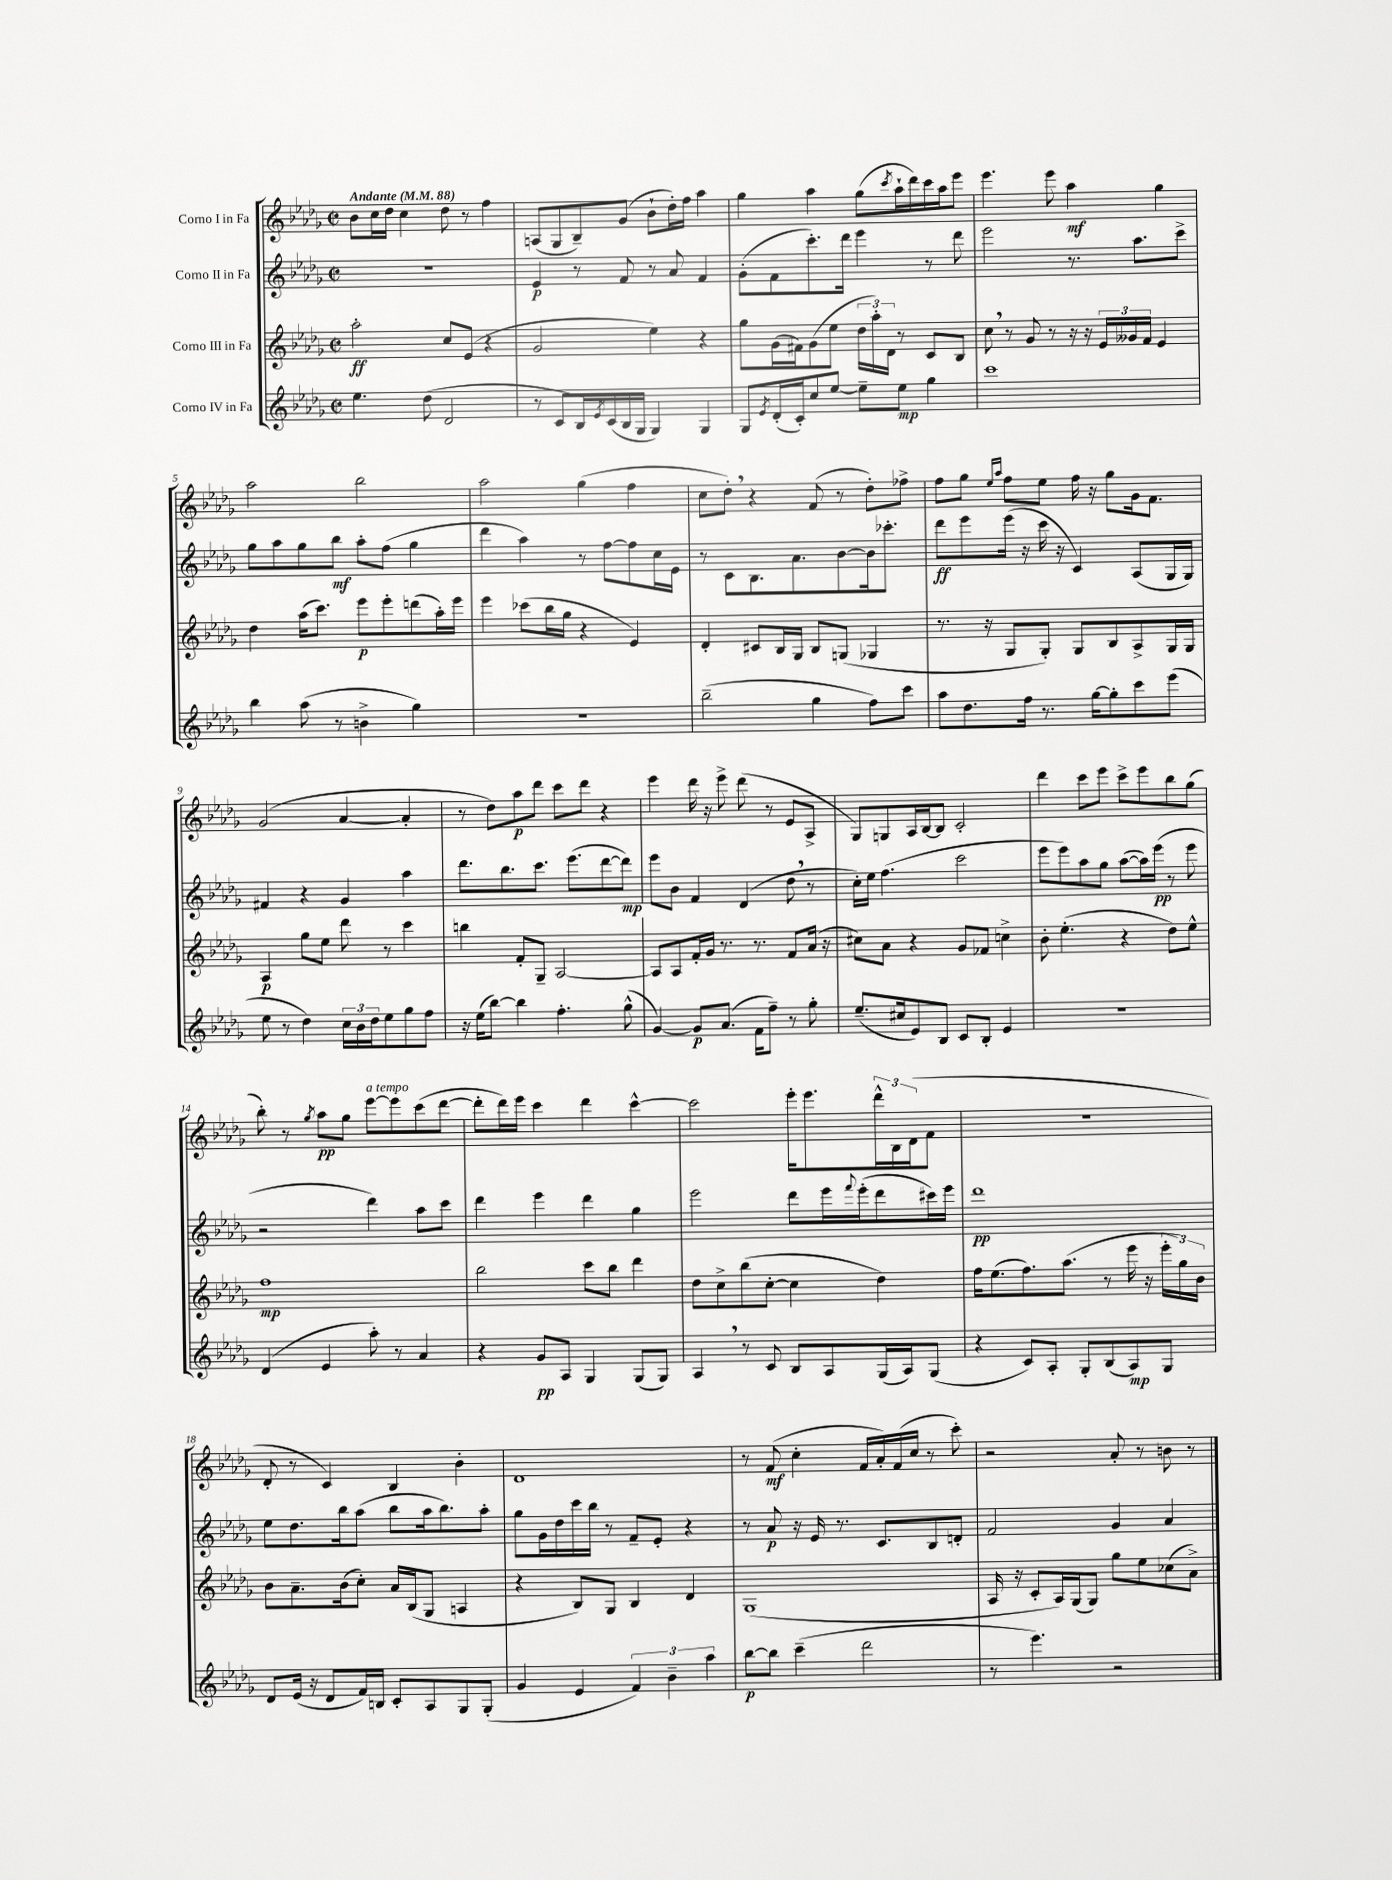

**kern	**kern	**kern	**kern
*staff4	*staff3	*staff2	*staff1
*clefG2	*clefG2	*clefG2	*clefG2
*k[b-e-a-d-g-]	*k[b-e-a-d-g-]	*k[b-e-a-d-g-]	*k[b-e-a-d-g-]
*M2/2	*M2/2	*M2/2	*M2/2
*met(c|)	*met(c|)	*met(c|)	*met(c|)
*MM88	*MM88	*MM88	*MM88
4.ee-\	2aa-'\	1r	8b-\L
.	.	.	16cc\L
.	.	.	16dd-\JJ
.	.	.	4cc\
(8dd-\	.	.	.
2d-/	8cc/L	.	8dd-\
.	(8e-/J	.	8r
.	4r	.	4ff\
=	=	=	=
8r	2g-/	4e-/	(8A/L
8c/L	.	.	8G-/
16B-/L)	.	8r	8B-~/)
8qe-/	.	.	.
(16c/	.	.	.
16B-/	.	8f/	(8g-/J
16G-/JJ	.	.	.
4G-/)	4ee-\)	8r	8b-`\L
.	.	8a-/	16dd-'\L)
.	.	.	16ff\JJ
4G-/	4r	4f/	4aa-\
=	=	=	=
8G-/L	8gg-\L	(8g-'\L	4gg-\
8qe-/	.	.	.
(16d-'/L	(16g-\L	8f\	.
16c'/J)	16f#\J)	.	.
8cc/	(8g-\	8.ccc'\)	4aa-\
[8ee-/J	8ee-\J	.	.
.	.	16ddd-\Jk	.
8ee-~\]L	24dd-\LL	4eee-\	(8gg-\L
.	24aa-'\)	.	.
.	24d-\JJ	.	.
.	.	.	8qccc/
8ee-\J	8r	.	16aa-`\L
.	.	.	16ddd-\)
4gg-\	8c/L	8r	16ccc\
.	.	.	16aa-\J
.	8B-/J	8ddd-\	8eee-\J
=	=	=	=
1ccc	8cc\	2eee-\	4.eee-\
.	8r	.	.
.	8g-/	.	.
.	8r	.	8eee-\
.	16r	8.r	4aa-\
.	16r	.	.
.	24e-/LL	.	.
.	24g--/	.	.
.	.	8.aa-\L	.
.	24f/JJ	.	.
.	4e-/	.	4gg-\
.	.	8ccc^\J	.
=	=	=	=
4bb-\	4dd-\	8gg-\L	2aa-\
.	.	8aa-\	.
(8aa-\	(16aa-\LK	8gg-\	.
.	8.ccc\J)	.	.
8r	.	8bb-\J	.
4b^\	8eee-\L	8aa-'\L	2bb-\
.	8eee-'\	(8ff\J	.
4gg-\)	(8ddd\	4gg-\	.
.	16aa-'\L)	.	.
.	16eee-\JJ	.	.
=	=	=	=
1r	4eee-\	4ddd-\	2aa-\
.	(8ccc-\L	4aa-\)	.
.	16bb-\L	.	.
.	16gg-\JJ	.	.
.	4r	8r	(4gg-\
.	.	[8ff\L	.
.	4e-/)	8ff\]	4ff\
.	.	16cc\L	.
.	.	16e-\JJ	.
=	=	=	=
(2bb-~\	4d-'/	8r	8cc\L
.	.	8c\L	8dd-'\J)
.	8c#/L	8.B-\	4r
.	16B-/L	.	.
.	16G-/JJ	8.a-\	.
4gg-\	8B-/L	.	(8f/
.	(8G/J	[8b-\	8r
8ff\L)	4G-/	16b-\]k	8dd-'\L)
.	.	8.ccc-'\J	.
8ccc\J	.	.	8ff-^\J
=	=	=	=
8aa-\L	8.r	8ddd-\L	8ff\L
8.dd-\	.	8eee-\	8gg-\J
.	16r	.	.
.	.	.	16qqee-/LL
.	.	.	16qqaa-/JJ
.	8G-/L	(16eee-\Jk	8ff\L
16ff\Jk	.	16r	.
8.r	8G-'/J)	16ccc\	8ee-\J
.	.	16r	.
.	8G-/L	4c/)	16ff\
[16gg-\LK	.	.	16r
8gg-'\]	8B-/	.	8gg-\L
8ccc\	8A-^/	(8A-/L	16g-\k
.	.	.	8.f\J
(8eee-\J	16G-/L	16G-/L	.
.	16G-/JJ	16G-/JJ)	.
=	=	=	=
8ee-\	4A-/	4f#/	(2g-/
8r	.	.	.
4dd-\)	8gg-\L	4r	.
.	8ee-\J	.	.
24cc\LL	8ddd-\	4g-/	[4a-/
24b-\	.	.	.
24dd-\J	.	.	.
8ee-\	8r	.	.
8gg-\	4ccc\	4aa-\	4a-'/]
8ff\J	.	.	.
=	=	=	=
16r	4bb\	8.ddd-\L	8r
(16ee-\LK	.	.	.
[8bb-\J)	.	.	8dd-\L)
.	.	8.bb-\	.
4bb-\]	8f'/L	.	8aa-\
.	8G-~/J	8.ccc\J	8ddd-\J
4.ff'\	[2A-/	.	8ccc\L
.	.	(8.eee-\L	.
.	.	.	8ddd-\J
.	.	[8ddd-\	4r
(8gg-^^\	.	8ddd-\]J)	.
=	=	=	=
[4g-/)	8A-/]L	8eee-\L	4eee-\
.	8A-/	8b-\J	.
8g-/]L	16f'/L	4f/	16ddd-\
.	16g-/JJ	.	16r
(8.a-/J	8.r	.	8eee-^\
.	.	(4d-/	(8ddd-\
16f\LK	8.r	.	.
8ff~\J)	.	.	8r
8r	8f/L	8dd-\	8e-/L
8gg-'\	(16a-/Jk	8r	8A-^/J
.	16r	.	.
=	=	=	=
(8.ee-~/L	8cc#\L)	16cc'\LL)	8G-/L)
.	.	16ee-\JJ	.
.	8a-\J	(4.ff\	8G/
16cc#/k	.	.	.
8e-/)	4r	.	16A-/L
.	.	.	[16B-/J
8B-/J	.	.	8B-/]J
8c/L	8g-/L	2ccc\	2c'/
8B-'/J	8f-/J	.	.
4e-/	4cc^\	.	.
=	=	=	=
1r	8b-'\	8eee-\L	4ddd-\
.	(4.ee-'\	8eee-\)	.
.	.	8aa-\	8ccc\L
.	.	8gg-\J	8eee-\J
.	4r	([8aa-\L	8ccc^\L
.	.	16aa-\]L)	8eee-\
.	.	(16eee-\JJ	.
.	8dd-\L)	8r	8bb-\
.	8ee-^^\J	8eee-\	(8gg-\J
=	=	=	=
(4d-/	1ff	2r	8bb-'\)
.	.	.	8r
.	.	.	8qgg-/
4e-/	.	.	8aa-\L
.	.	.	8gg-\J
8aa-'\)	.	4ddd-\)	[8eee-\L
8r	.	.	8eee-\]
4a-/	.	8aa-\L	(8ccc\
.	.	8ccc\J	[8ddd-\J
=	=	=	=
4r	2bb-\	4ddd-\	8ddd-'\]L
.	.	.	16ddd-\L)
.	.	.	16eee-\JJ
8g-/L	.	4eee-\	4ccc\
8A-/J	.	.	.
4G-/	8ccc\L	4ddd-\	4ddd-\
.	8bb-\J	.	.
(8G-/L	4ddd-\	4gg-\	[4ccc^^\
8G-/J)	.	.	.
=	=	=	=
4A-/	8dd-\L	2eee-\	2ccc\]
.	8cc^\	.	.
8r	(8bb-\	.	.
8c/	[8cc'\J	.	.
8B-/L	4cc\]	8ddd-\L	16eee-'\LK
.	.	.	8.eee-\
8A-/	.	16eee-\L	.
.	.	8qqfff/	.
.	.	(16eee-'\J	.
(16G-/L	4dd-\)	8ddd-\	24ddd-^^\L
.	.	.	24B-\
16A-/J)	.	.	.
.	.	.	(24d-\J
(8G-/J	.	16ccc#\L)	8f\J
.	.	16eee-\JJ	.
=	=	=	=
4r	16ff\LK	1ddd-	1r
.	(8.ee-\	.	.
8c/L)	8.ff\)	.	.
8A-'/J	.	.	.
.	(8.aa-\J	.	.
8G-'/L	.	.	.
(8B-/	8r	.	.
8A-/)	16eee-\	.	.
.	16r	.	.
8G-/J	24eee-'\LL	.	.
.	24gg-\)	.	.
.	24b-\JJ	.	.
=	=	=	=
8d-/L	8b-\L	8ee-\L	8d-'/
(16e-/Jk	8.a-~\	8.dd-\	8r
16r	.	.	.
8d-/L	.	.	4c/)
.	(16b-\k	16bb-\k	.
16f/L)	8cc'\J)	(8aa-\J	.
16B/JJ	.	.	.
8c'/L	16a-/LL	8bb-\L	4B-/
.	(16B-/J	.	.
8A-/	8G-/J	16aa-\k	.
.	.	8.bb-\)	.
8G-/	4A/	.	4b-'\
(8G-'/J	.	8aa-'\J	.
=	=	=	=
4g-/	4r	8gg-\L	1d-
.	.	16g-\L	.
.	.	16dd-\	.
4e-/	8B-/L)	16ccc\	.
.	.	16bb-\JJ	.
.	8G-/J	8r	.
6f/)	4B-/	8f~/L	.
.	.	8e-'/J	.
6b-~\	.	.	.
.	4d-/	4r	.
6aa-\	.	.	.
=	=	=	=
[8bb-\L	(1G-	8r	8r
8bb-\]J	.	8a-/	(8f/
(4ccc~\	.	16r	4cc'\
.	.	16e-/	.
.	.	8.r	.
2ddd-\	.	.	16f/LL
.	.	8.c/L	16a-'/)
.	.	.	(16f/
.	.	.	16cc/JJ
.	.	8B-/	8r
.	.	8d'/J	8ccc'\)
=	=	=	=
8r	16A-/	2f/	2r
.	16r	.	.
4.eee-\)	8c'/L	.	.
.	16A-/L)	.	.
.	(16G-/J	.	.
.	8G-/J)	.	.
2r	8gg-\L	4g-/	8a-'/
.	8ee-\	.	8r
.	(8cc-\	4a-/	8b\
.	8a-^\J)	.	8r
==	==	==	==
*-	*-	*-	*-
